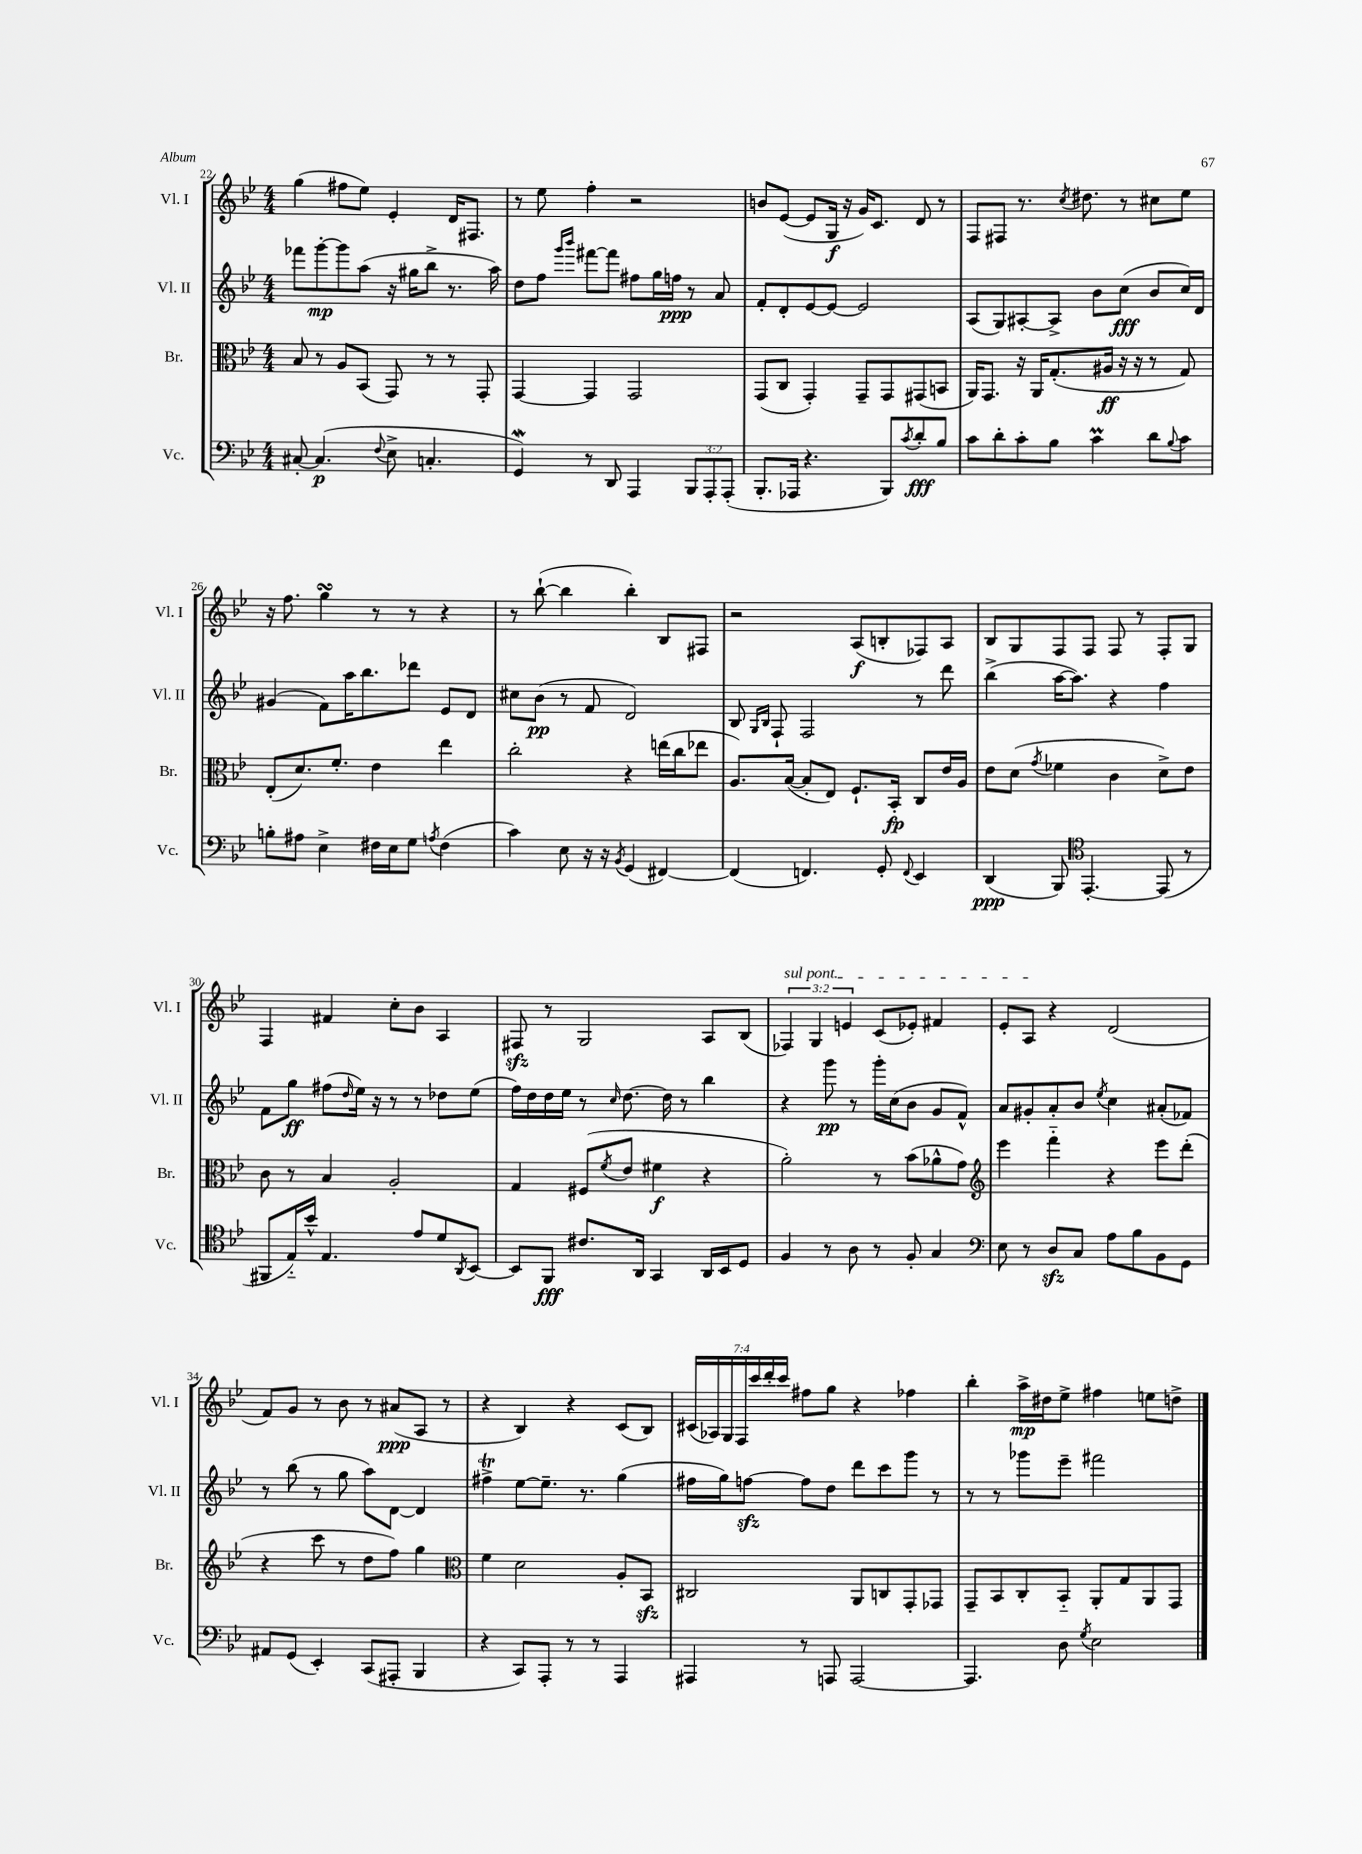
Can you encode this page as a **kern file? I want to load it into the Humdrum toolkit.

**kern	**kern	**kern	**kern
*staff4	*staff3	*staff2	*staff1
*clefF4	*clefC3	*clefG2	*clefG2
*k[b-e-]	*k[b-e-]	*k[b-e-]	*k[b-e-]
*M4/4	*M4/4	*M4/4	*M4/4
[8C#'/	8B-/	8fff-\L	(4gg\
(4.C#/]	8r	[8ggg'\	.
.	8A/L	8ggg\]	8ff#\L
.	(8BB-/J	(8aa\J	8ee-\J)
8qqF/	.	.	.
8E-^\	8GG/)	16r	4e-'/
.	.	16gg#\LK	.
4.C'/	8r	8bb-^\J	.
.	8r	8.r	16d/LK
.	.	.	8.F#/J
.	8GG'/	.	.
.	.	16aa\)	.
=	=	=	=
4GG/)	[4GG/	8dd\L	8r
.	.	8ff\J	8ee-\
.	.	16qqggg/LL	.
.	.	16qqbbb-/JJ	.
8r	4GG/]	[8fff#\L	4ff'\
8DD/	.	8fff#\]J	.
4AAA/	2GG/	8ff#\L	2r
.	.	16gg\L	.
.	.	16ff\JJ	.
12BBB-/L	.	8r	.
12AAA'/	.	.	.
.	.	8a/	.
(12AAA'/J	.	.	.
=	=	=	=
8.BBB-'/L	(8GG/L	8f'/L	8b/L
.	8C/J	8d'/	([8e-/J
16AAA-/Jk	.	.	.
4.r	4GG'/)	[8e-/	8e-/]L
.	.	8e-/_J	16G/Jk
.	.	.	16r
.	8GG~/L	2e-/]	16g/LK)
.	.	.	8.c/J
8BBB-/L)	8GG/	.	.
8qc/	.	.	.
8d'/	(8GG#/	.	8d/
8B-/J	8BB/J	.	8r
=	=	=	=
8c\L	16AA/LK)	(8A/L	8F/L
.	8.GG/J	.	.
8d'\	.	8G/)	8F#/J
8c'\	16r	[8A#'/	8.r
.	16AA/LK	.	.
8B-\J	(8.G'/	8A#^/]J	.
.	.	.	8qcc/
.	.	.	8.dd#\
4c\	.	8b-\L	.
.	16A#/Jk	.	.
.	16r	(8cc\J	8r
.	16r	.	.
8d\L	8r	8b-/L	8cc#\L
8qqB-/	.	.	.
8c\J	8G/)	16cc/L)	8ee-\J
.	.	16d/JJ	.
=	=	=	=
8B'\L	(8E-'/L	(4g#/	16r
.	.	.	8.ff\
8A#\J	8.d/)	.	.
4E-^\	.	8f\L)	4gg\
.	8.f'/J	.	.
.	.	16aa\K	.
.	.	8.bb-\	.
16F#\LL	4e-\	.	8r
16E-\J	.	.	.
8G\J	.	8ddd-\J	8r
8qA/	.	.	.
(4F#\	4ee-\	8e-/L	4r
.	.	8d/J	.
=	=	=	=
4c\)	2cc'\	8cc#\L	8r
.	.	(8b-\J	([8bb-`\
8E-\	.	8r	4bb-\]
16r	.	8f/	.
16r	.	.	.
8qBB-/	.	.	.
(4GG/	4r	2d/)	4bb-'\)
[4FF#/)	(16ee\LL	.	8B-/L
.	16cc\J	.	.
.	8ee-\J	.	8F#/J
=	=	=	=
(4FF#/]	8.A/L)	8B-/	2r
.	.	16qqG/LL	.
.	.	16qqB-/JJ	.
.	.	8F`/	.
.	([16B-/Jk	.	.
4.FF/)	8B-'/]L	2F/	.
.	8E-/J)	.	.
.	8.F`/L	.	(8A/L
8GG'/	.	.	8B'/
.	16BB-'/Jk	.	.
8qqFF/	.	.	.
4EE-/	8C/L	8r	8F-/)
.	16e-/L	8ddd\	8A/J
.	16A/JJ	.	.
=	=	=	=
(4DD/	8e-\L	(4bb-^\	8B-/L
.	(8d\J	.	8G/
.	8qg/	.	.
8BBB-/)	4f-\	[16aa\LK	8F/
.	.	8.aa\]J)	.
*clefC4	*	*	*
[4.EE-'/	.	.	8F/J
.	4c\	4r	8F/
.	.	.	8r
(8EE-/]	8d^\L)	4ff\	8F'/L
8r	8e-\J	.	8G/J
=	=	=	=
8FF#/L	8c\	8f\L	4F/
16E-'~/L)	8r	8gg\J	.
16b-^^/JJ	.	.	.
4.E-/	4B-/	(8ff#\L	4f#/
.	.	16qqdd/	.
.	.	16ee-\Jk)	.
.	.	16r	.
.	2A'/	8r	8cc'\L
8e-/L	.	8r	8b-\J
8d/	.	8dd-\L	4A/
8qAA/	.	.	.
[8BB-/J	.	(8ee-\J	.
=	=	=	=
8BB-/]L	4G/	16ff\LL)	8F#/
.	.	16dd\	.
8FF/J	.	16dd\	8r
.	.	16ee-\JJ	.
8.c#/L	(8F#/L	8r	2G/
.	8qf/	16qqcc/	.
.	8e-/J	[8.dd\	.
16AA/Jk	.	.	.
4GG/	4f#\	.	.
.	.	16dd\]	.
.	.	8r	.
16AA/LL	4r	4bb-\	8A/L
16BB-/J	.	.	.
8D/J	.	.	(8B-/J
=	=	=	=
4F/	2a'\)	4r	6F-/)
.	.	.	6G/
8r	.	8ggg\	.
.	.	.	6e/
8A\	.	8r	.
8r	8r	16ggg'\LL	(8c/L
.	.	(16cc\J	.
8F'/	(8b-\L	8b-\J	8e-'/J)
4G/	8a-^^\	8g/L	4f#/
.	8g\J)	8f^^/J)	.
=	=	=	=
*clefF4	*clefG2	*	*
8E-\	4eee-\	8a/L	8e-'/L
8r	.	8g#'/	8A/J
8D/L	4fff'~\	8a'/	4r
8C/J	.	8b-/J	.
.	.	8qee-/	.
8A\L	4r	4cc\	(2d/
8B-\	.	.	.
8BB-\	8eee-\L	(8a#'/L	.
8GG\J	(8ddd'\J	8f-/J)	.
=	=	=	=
8AA#/L	4r	8r	8f/L)
(8GG/J	.	(8bb-\	8g/J
4EE-'/)	8ccc\	8r	8r
.	8r	8gg\	8b-\
(8CC/L	8dd\L	8aa\L)	8r
8AAA#'/J	8ff\J)	[8d\J	(8a#/L
4BBB-/	4gg\	4d/]	8A/J
.	.	.	8r
=	=	=	=
*	*clefC3	*	*
4r	4f\	4ff#^\	4r
8CC/L)	2d\	[8ee-\L	4B-/)
8AAA'/J	.	8.ee-~\]J	.
8r	.	.	4r
.	.	8.r	.
8r	.	.	.
4AAA/	8A'/L	(4gg\	(8c/L
.	8BB-/J	.	8B-/J)
=	=	=	=
4AAA#/	2C#/	16ff#\LL	(28c#/LL
.	.	.	28A-/)
.	.	16gg\J)	.
.	.	.	28G/
.	.	.	28F/
.	.	[8ff\J	.
.	.	.	28ccc/
.	.	.	28ddd'/
.	.	.	28ccc/JJ
8r	.	8ff\]L	8ff#\L
8AAA/	.	8dd\J	8gg\J
[2AAA/	8AA/L	8ddd\L	4r
.	8C/	8ccc\	.
.	8GG'/	8ggg\J	4ff-\
.	8GG-/J	8r	.
=	=	=	=
4.AAA/]	8GG~/L	8r	4bb-'\
.	8BB-/	8r	.
.	8C'/	8ggg-\L	16aa^\LL
.	.	.	16dd#\J
8D\	8BB-'~/J	8eee-~\J	8ee-^\J
8qG/	.	.	.
2E-\	8AA'/L	2fff#\	4ff#\
.	8G/	.	.
.	8AA/	.	8ee\L
.	8GG/J	.	8dd^\J
==	==	==	==
*-	*-	*-	*-
